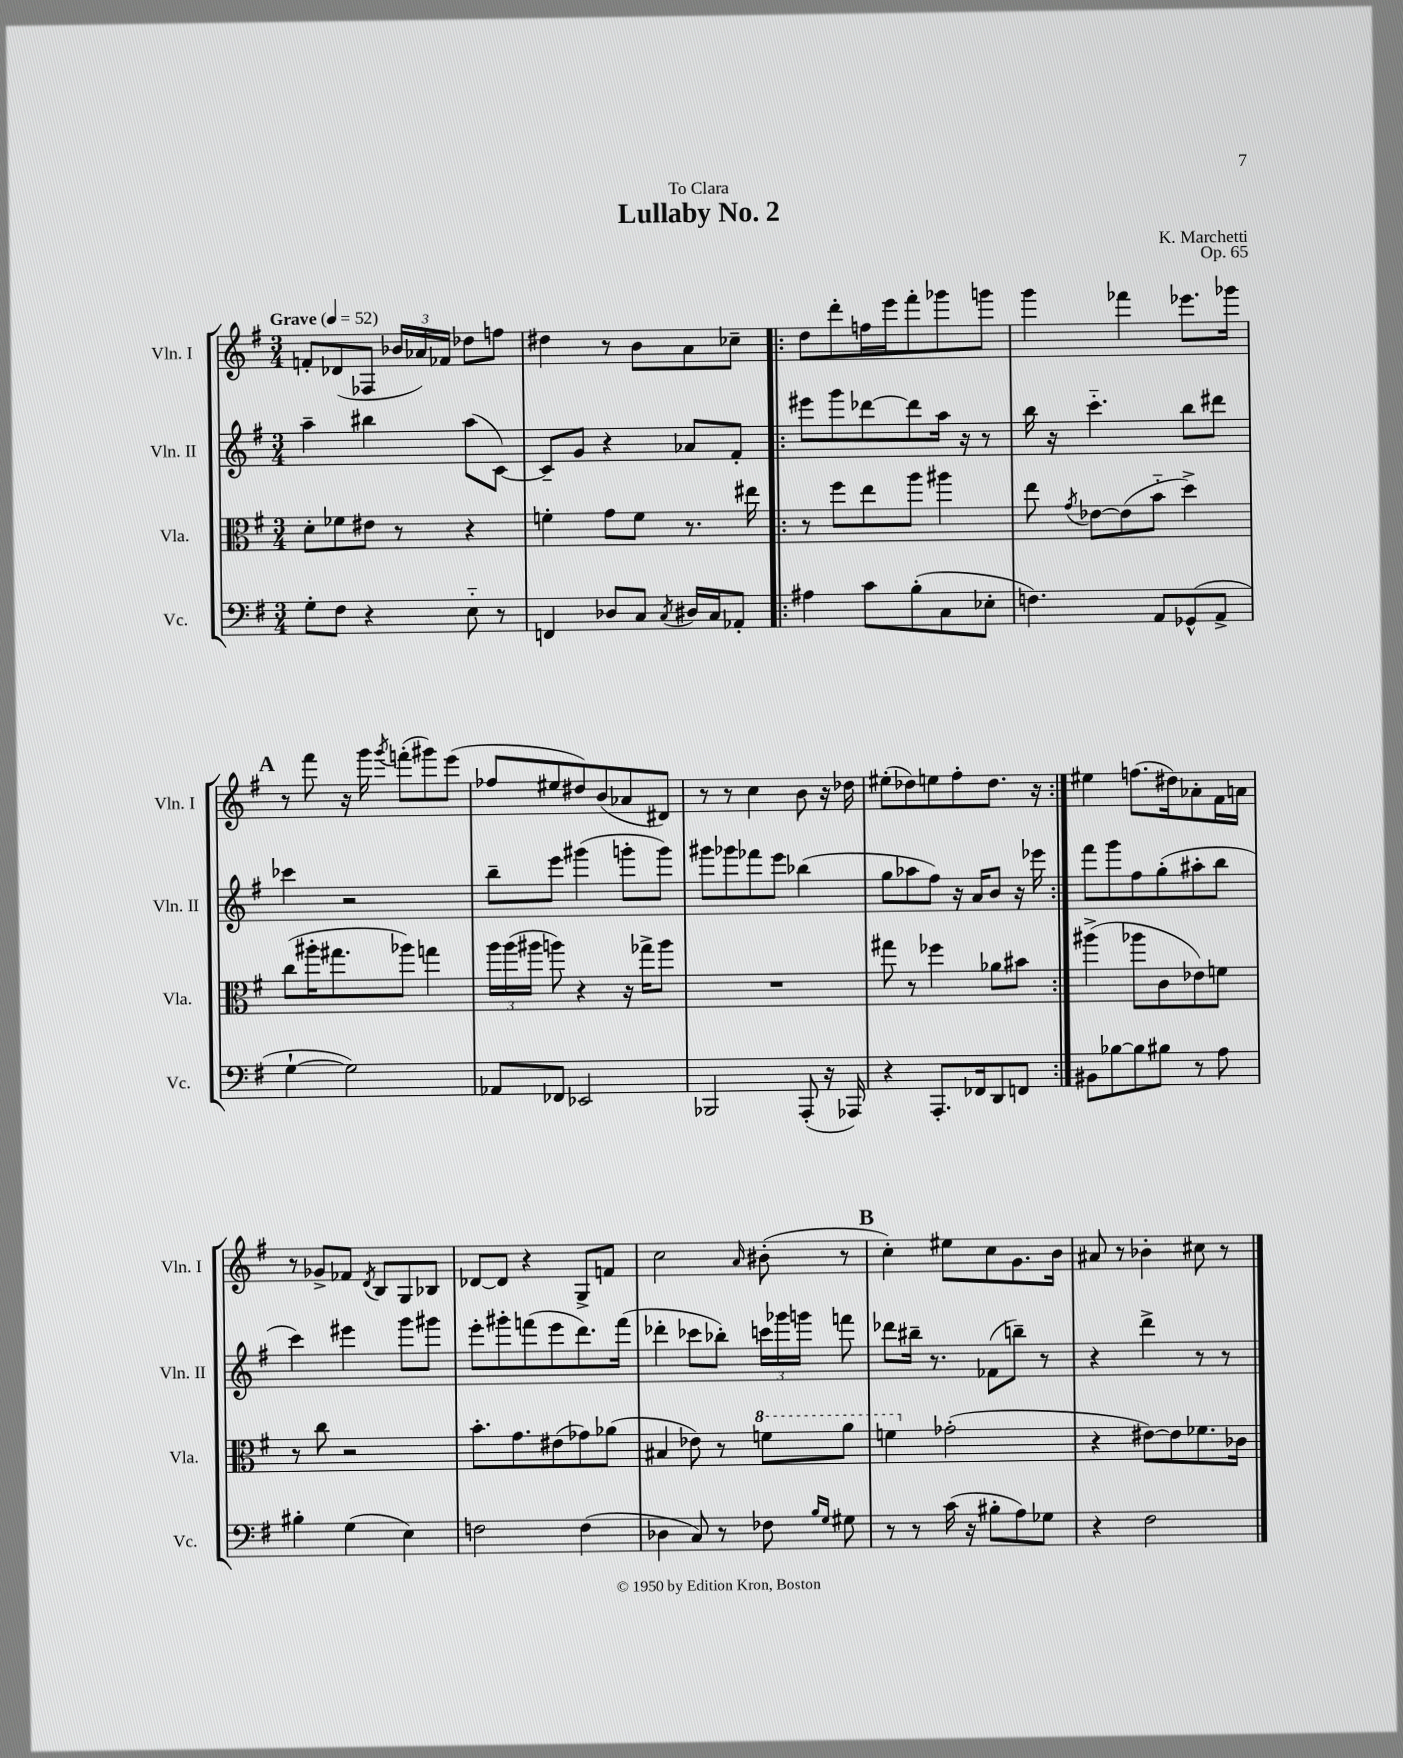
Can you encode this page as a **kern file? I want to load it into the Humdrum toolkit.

**kern	**kern	**kern	**kern
*staff4	*staff3	*staff2	*staff1
*clefF4	*clefC3	*clefG2	*clefG2
*k[f#]	*k[f#]	*k[f#]	*k[f#]
*M3/4	*M3/4	*M3/4	*M3/4
*MM52	*MM52	*MM52	*MM52
8G'\L	8d'\L	4aa~\	8f'/L
8F#\J	8f-\	.	(8d-/
4r	8e#\J	4bb#\	8F-/J
.	8r	.	24b-/LL
.	.	.	24a-/)
.	.	.	24f-/JJ
8E'~\	4r	(8aa\L	8dd-\L
8r	.	[8c\J)	8ff\J
=	=	=	=
4FF/	4f'\	8c~/]L	4dd#\
.	.	8g/J	.
8D-/L	8g\L	4r	8r
8C/J	8f\J	.	8b\L
8qC/	.	.	.
16D#/LL	8.r	8a-/L	8a\
16C/J	.	.	.
8AA-'/J	.	8f#'/J	8cc-~\J
.	16ee#\	.	.
=!|:	=!|:	=!|:	=!|:
4A#\	8r	8eee#\L	8dd\L
.	8ff#\L	8ggg\	8ddd'\
8c\L	8ee\	[8ddd-\	16ff\L
.	.	.	16eee\J
(8B'\	8aa\J	8ddd-\]	8fff#'\
8C\	4aa#\	16aa\Jk	8ggg-\
.	.	16r	.
8E-'\J	.	8r	8ggg\J
=	=	=	=
4.F\)	8ee\	16bb\	4ggg\
.	.	16r	.
.	8qg/	.	.
.	[8e-\L	4.ccc'~\	.
.	(8e-\]	.	4fff-\
8AA/L	8b'~\J	.	.
(8GG-^^/	4dd^\)	8bb\L	8.eee-\L
8AA^/J	.	8ddd#\J	.
.	.	.	16ggg-\Jk
=	=	=	=
[4G`\	(8cc\L	4ccc-\	8r
.	16aa#'\K	.	8fff#\
.	8.gg#\	.	.
2G\])	.	2r	16r
.	.	.	16ggg\
.	.	.	8qggg/
.	8aa-\J)	.	(8fff'\L
.	4gg\	.	8ggg#\)
.	.	.	(8eee\J
=	=	=	=
8AA-/L	24aa\LL	8bb~\L	8ff-/L
.	(24aa\	.	.
.	24aa#\JJ	.	.
8FF-/J	8aa\)	8eee\J	8ee#/
2EE-/	4r	(4ggg#\	8dd#/)
.	.	.	(8b/
.	16r	8ggg'\L	8a-/
.	16gg-^\LK	.	.
.	8aa\J	8ggg\J)	8d#/J)
=	=	=	=
2BBB-/	2.r	8ggg#\L	8r
.	.	8ggg-\	8r
.	.	8fff-\	4cc\
.	.	8eee\J	.
(8AAA'/	.	(4bb-\	8b\
16r	.	.	16r
16AAA-/)	.	.	16dd-\
=	=	=	=
4r	8gg#\	8gg\L	(8ee#'\L
.	8r	8aa-\	8dd-\)
8.AAA'/L	4ff-\	8ff#\J)	8ee\
.	.	16r	8ff#'\
16FF-/k	.	16a/LK	.
8DD/	8a-\L	8b/J	8.dd-\J
8FF/J	8b#\J	16r	.
.	.	16eee-\	16r
=:|!	=:|!	=:|!	=:|!
8BB#\L	(4aa#^\	8fff#\L	4ee#\
[8B-\	.	8ggg\	.
8B-\]	8aa-\L	8ff#\	(8.ff\L
8B#\J	8c\	(8gg'\	.
.	.	.	16dd#\k)
8r	8e-\)	8aa#'\	8a-'\
8A\	8f\J	8bb\J	16f#\L
.	.	.	16a\JJ
=	=	=	=
4B#'\	8r	4ccc\)	8r
.	8cc\	.	8g-^/L
(4G\	2r	4eee#\	8f-/J
.	.	.	8qd/
.	.	.	8B/L
4E\)	.	8ggg\L	8G/
.	.	8ggg#\J	8B-/J
=	=	=	=
2F\	8.b'\L	8eee'\L	[8d-/L
.	.	8ggg#'\	8d-/]J
.	8.g\	.	.
.	.	(8fff\	4r
.	(8e#\	8eee\	.
(4F\	8g-\)	8.ddd\)	8G^/L
.	(8a-\J	.	8f/J
.	.	(16fff\Jk	.
=	=	=	=
4D-\	4B#/	4ddd-'\	2cc\
8C/)	8e-\)	8ccc-\L	.
8r	8r	8bb-'\J)	.
.	.	.	16qqa/
8F-\	8ff\L	24ccc\LL	(8b#'\
.	.	24ggg-\	.
.	.	24ggg\JJ	.
16qqB/LL	.	.	.
16qqG/JJ	.	.	.
8G#\	8aa\J	8fff\	8r
=	=	=	=
8r	4ff\	8ddd-\L	4cc'\)
8r	.	16bb#~\Jk	.
.	.	8.r	.
(16c\	(2g-'\	.	8ee#\L
16r	.	.	.
8B#'\L	.	(8f-\L	8cc\
8A\)	.	8bb~\J)	8.g\
8G-\J	.	8r	.
.	.	.	16b\Jk
=	=	=	=
4r	4r	4r	8a#/
.	.	.	8r
2F#\	[8e#\L)	4ddd^\	4b-'\
.	8e#\]	.	.
.	8.f-\	8r	8cc#\
.	.	8r	8r
.	16c-\Jk	.	.
==	==	==	==
*-	*-	*-	*-
